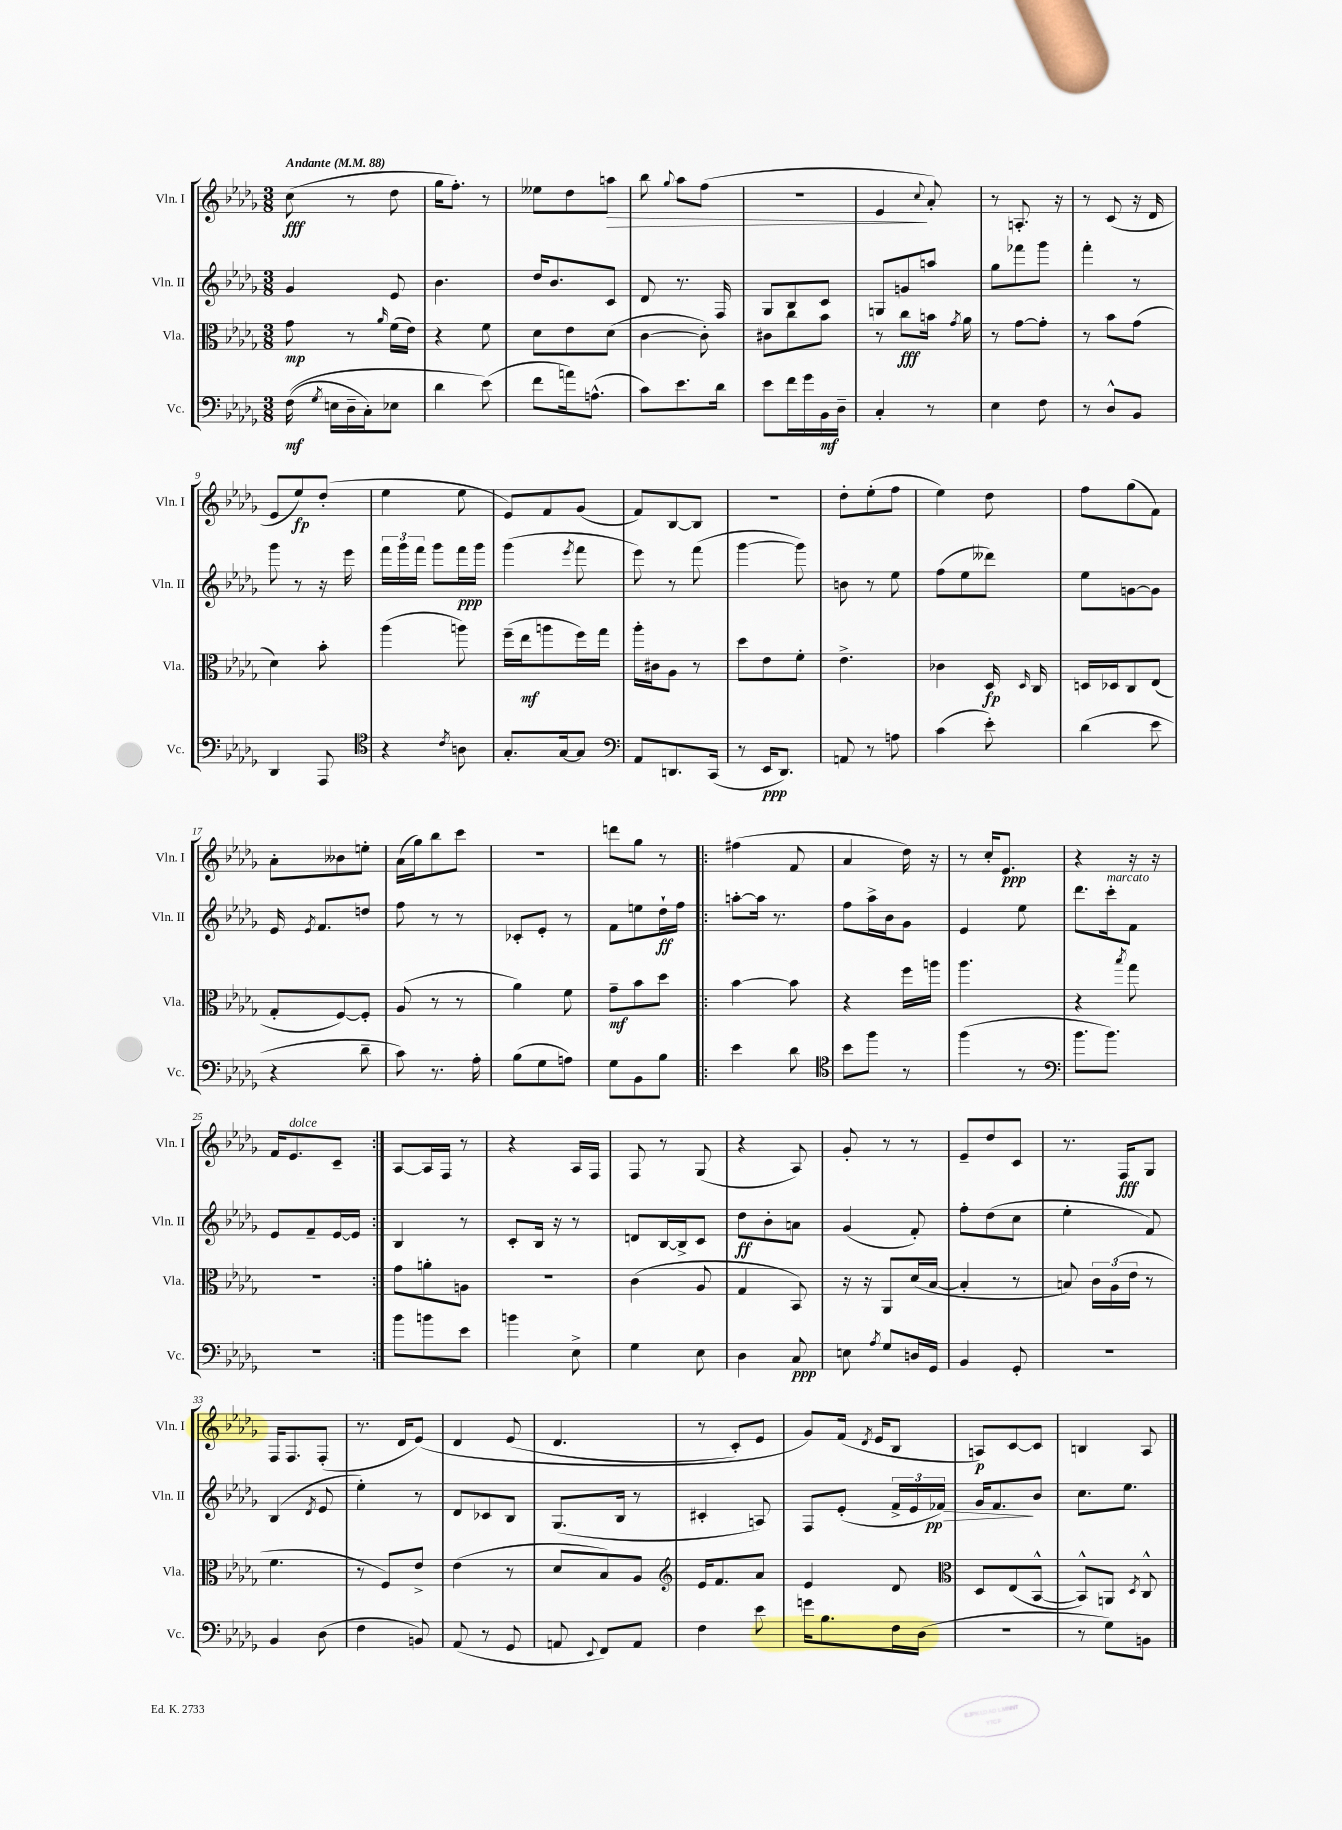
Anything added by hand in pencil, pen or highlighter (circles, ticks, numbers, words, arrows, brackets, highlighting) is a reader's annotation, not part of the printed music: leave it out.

**kern	**kern	**kern	**kern
*staff4	*staff3	*staff2	*staff1
*clefF4	*clefC3	*clefG2	*clefG2
*k[b-e-a-d-g-]	*k[b-e-a-d-g-]	*k[b-e-a-d-g-]	*k[b-e-a-d-g-]
*M3/8	*M3/8	*M3/8	*M3/8
*MM88	*MM88	*MM88	*MM88
&((16F	8g-	4g-	(8cc
8qG-	.	.	.
16E	.	.	.
16D-~	8r	.	8r
16C')	.	.	.
.	16qqa-	.	.
8E-	(16f	8e-	8dd-
.	16e-)	.	.
=	=	=	=
4d-	4r	4.b-	16gg-
.	.	.	8.ff')
(8e-&)	8f	.	8r
=	=	=	=
8f	8d-	16dd-	8ee--
.	.	8.b-	.
16a)	8e-	.	8dd-
(8.A^^	.	.	.
.	(8d-	8c	8aa
=	=	=	=
8c)	[4c	8d-	8bb-
.	.	.	8qqgg-
8.e-	.	8.r	8aa-
.	8c'])	.	(8ff
16d-	.	16F	.
=	=	=	=
8e-	8c#	8G-	4.r
16f	8cc	8B-	.
16g-	.	.	.
16BB-	8b-	8c	.
16D-~	.	.	.
=	=	=	=
4C'	8r	8G	4e-
.	8cc	8g	.
.	.	.	8qqcc
8r	16b	8aa	8a-')
.	8qg-	.	.
.	16a-	.	.
=	=	=	=
4E-	8r	8gg-	8r
.	[8g-	8fff-	8.A'
8F	8g-']	8ggg-	.
.	.	.	16r
=	=	=	=
8r	8r	4fff'	8r
8D-^^	8b-	.	(8c
8BB-	(8g-	8r	16r
.	.	.	16d-
=	=	=	=
4DD-	4d-)	8ggg-	8e-
.	.	8r	8ee-)
8AAA-	8b-'	16r	(8dd-'
.	.	16eee-	.
=	=	=	=
*clefC4	*	*	*
4r	(4aa-	24fff	4ee-
.	.	24ggg-	.
.	.	24fff	.
.	.	8ggg-	.
8qc	.	.	.
8A	8aa)	16fff	8ee-
.	.	16ggg-	.
=	=	=	=
8.G-'	(16ff~	(4ggg-	8e-)
.	16ee-	.	.
.	8aa	.	8f
[16G-	.	.	.
.	.	8qeee-	.
8G-]	16ff)	8fff	(8g-
.	16gg-	.	.
=	=	=	=
*clefF4	*	*	*
8AA-	16aa-'	8eee-)	8f)
.	16c#	.	.
8.DD	8A-	8r	[8B-
.	8r	(8fff	8B-]
(16CC	.	.	.
=	=	=	=
8r	8dd-	[4ggg-	4.r
16EE-	8e-	.	.
8.DD-)	.	.	.
.	8f'	8ggg-])	.
=	=	=	=
8AA	4.e-^	8b	8dd-'
8r	.	8r	(8ee-'
8A	.	8ee-	8ff
=	=	=	=
(4c	4c-	(8ff	4ee-)
.	.	8ee-	.
8e-')	16D-	8ddd--)	8dd-
.	16qqD-	.	.
.	16C	.	.
=	=	=	=
(4d-	16D	8ee-	8ff
.	16D-	.	.
.	8C	[8g	(8gg-
8e-	(8E-	8g]	8f)
=	=	=	=
4r	8G-'	16e-	8a-'
.	.	8qe-	.
.	.	8.f	.
.	[8F)	.	8b--
8d-~	8F']	8dd	8ee'
=	=	=	=
8c)	(8A-	8ff	(16a-
.	.	.	16gg-)
8.r	8r	8r	8bb-
.	8r	8r	8ccc
16A-'	.	.	.
=	=	=	=
(8B-	4a-)	8c-'	4.r
8G-	.	8e-'	.
8A)	8f	8r	.
=	=	=	=
8G-	8g-~	8f	8ddd
8BB-	8b-	8ee	8gg-
8B-	8dd-	16dd-`	8r
.	.	16ff	.
=!|:	=!|:	=!|:	=!|:
4e-	[4b-	[8aa'	(4ff#
.	.	16aa]	.
.	.	8.r	.
8d-	8b-]	.	8f
=	=	=	=
*clefC4	*	*	*
8b-	4r	8ff	4a-
8ff	.	16aa-^	.
.	.	16b-	.
8r	16ff	8g-	16dd-)
.	16aa	.	16r
=	=	=	=
(4ff	4.aa-	4e-	8r
.	.	.	16cc'
.	.	.	8.e-
8r	.	8ee-	.
=	=	=	=
*clefF4	*	*	*
8.b-	4r	8.ddd-	4r
8.b-)	.	16ccc'	.
.	8qbb-	.	.
.	8gg-	8f	16r
.	.	.	16r
=	=	=	=
4.r	4.r	8e-	16f
.	.	.	8.e-
.	.	8f~	.
.	.	[16e-	8c~
.	.	16e-]	.
=:|!	=:|!	=:|!	=:|!
8b-	8g-	4B-	[8A-
8b	8a'	.	16A-]
.	.	.	16F
8e-	8A	8r	8r
=	=	=	=
4b	4.r	8c'	4r
.	.	16B-	.
.	.	16r	.
8E-^	.	8r	16A-
.	.	.	16F
=	=	=	=
4G-	(4c	8d	8F
.	.	[16B-	8r
.	.	16B-^]	.
8E-	8A-	8c	(8G-
=	=	=	=
4D-	4G-	8dd-	4r
.	.	8b-'	.
8C	8BB-)	8a	8A-)
=	=	=	=
8E	16r	(4g-	8g-'
.	16r	.	.
8qA-	.	.	.
8G-	8AA-	.	8r
16D	(16d-	8f')	8r
16GG-	[16B-	.	.
=	=	=	=
4BB-	4B-']	8ff'	8e-~
.	.	(8dd-	8dd-
8GG-'	8r	8cc	8c
=	=	=	=
4.r	8B)	4ee-'	8.r
.	24c	.	.
.	(24A-	.	.
.	.	.	16F
.	24e-	.	.
.	8r	8f)	8G-
=	=	=	=
4BB-	4.f	(4B-	16F
.	.	.	8.F
.	.	8qd-	.
(8D-	.	8e-	(8F'
=	=	=	=
4F	8r	4ee-')	8.r
.	8F)	.	.
.	.	.	16d-
8BB)	8e-^	8r	&(8e-)
=	=	=	=
(8AA-	(4e-	8d-	4d-
8r	.	8c-	.
8GG-	8r	8B-	(8e-
=	=	=	=
8AA	8d-	(8.G-	4.d-
8qqEE-	.	.	.
8FF)	8B-)	.	.
.	.	16B-	.
8AA	8A-	8r	.
=	=	=	=
*	*clefG2	*	*
4F	16e-	4c#'	8r
.	8.f	.	.
.	.	.	8c')
8e-	8a-	8A)	8e-
=	=	=	=
16g	4e-	8F	8g-&)
8.B-	.	.	.
.	.	(8e-'	(16f
.	.	.	8qd-
.	.	.	16e-
16F	8d-	24f^	8B-
.	.	24e-	.
(16D-	.	.	.
.	.	24f-)	.
=	=	=	=
*	*clefC3	*	*
4.r	8D-	16g-	8A)
.	.	8.f	.
.	(8E-	.	[8c
.	[8BB-^^	8b-	8c]
=	=	=	=
8r	8BB-^^])	8.cc	4B
8G-)	8AA	.	.
.	.	8.ee-	.
.	8qD-	.	.
8BB	8C^^	.	8A-
==	==	==	==
*-	*-	*-	*-
